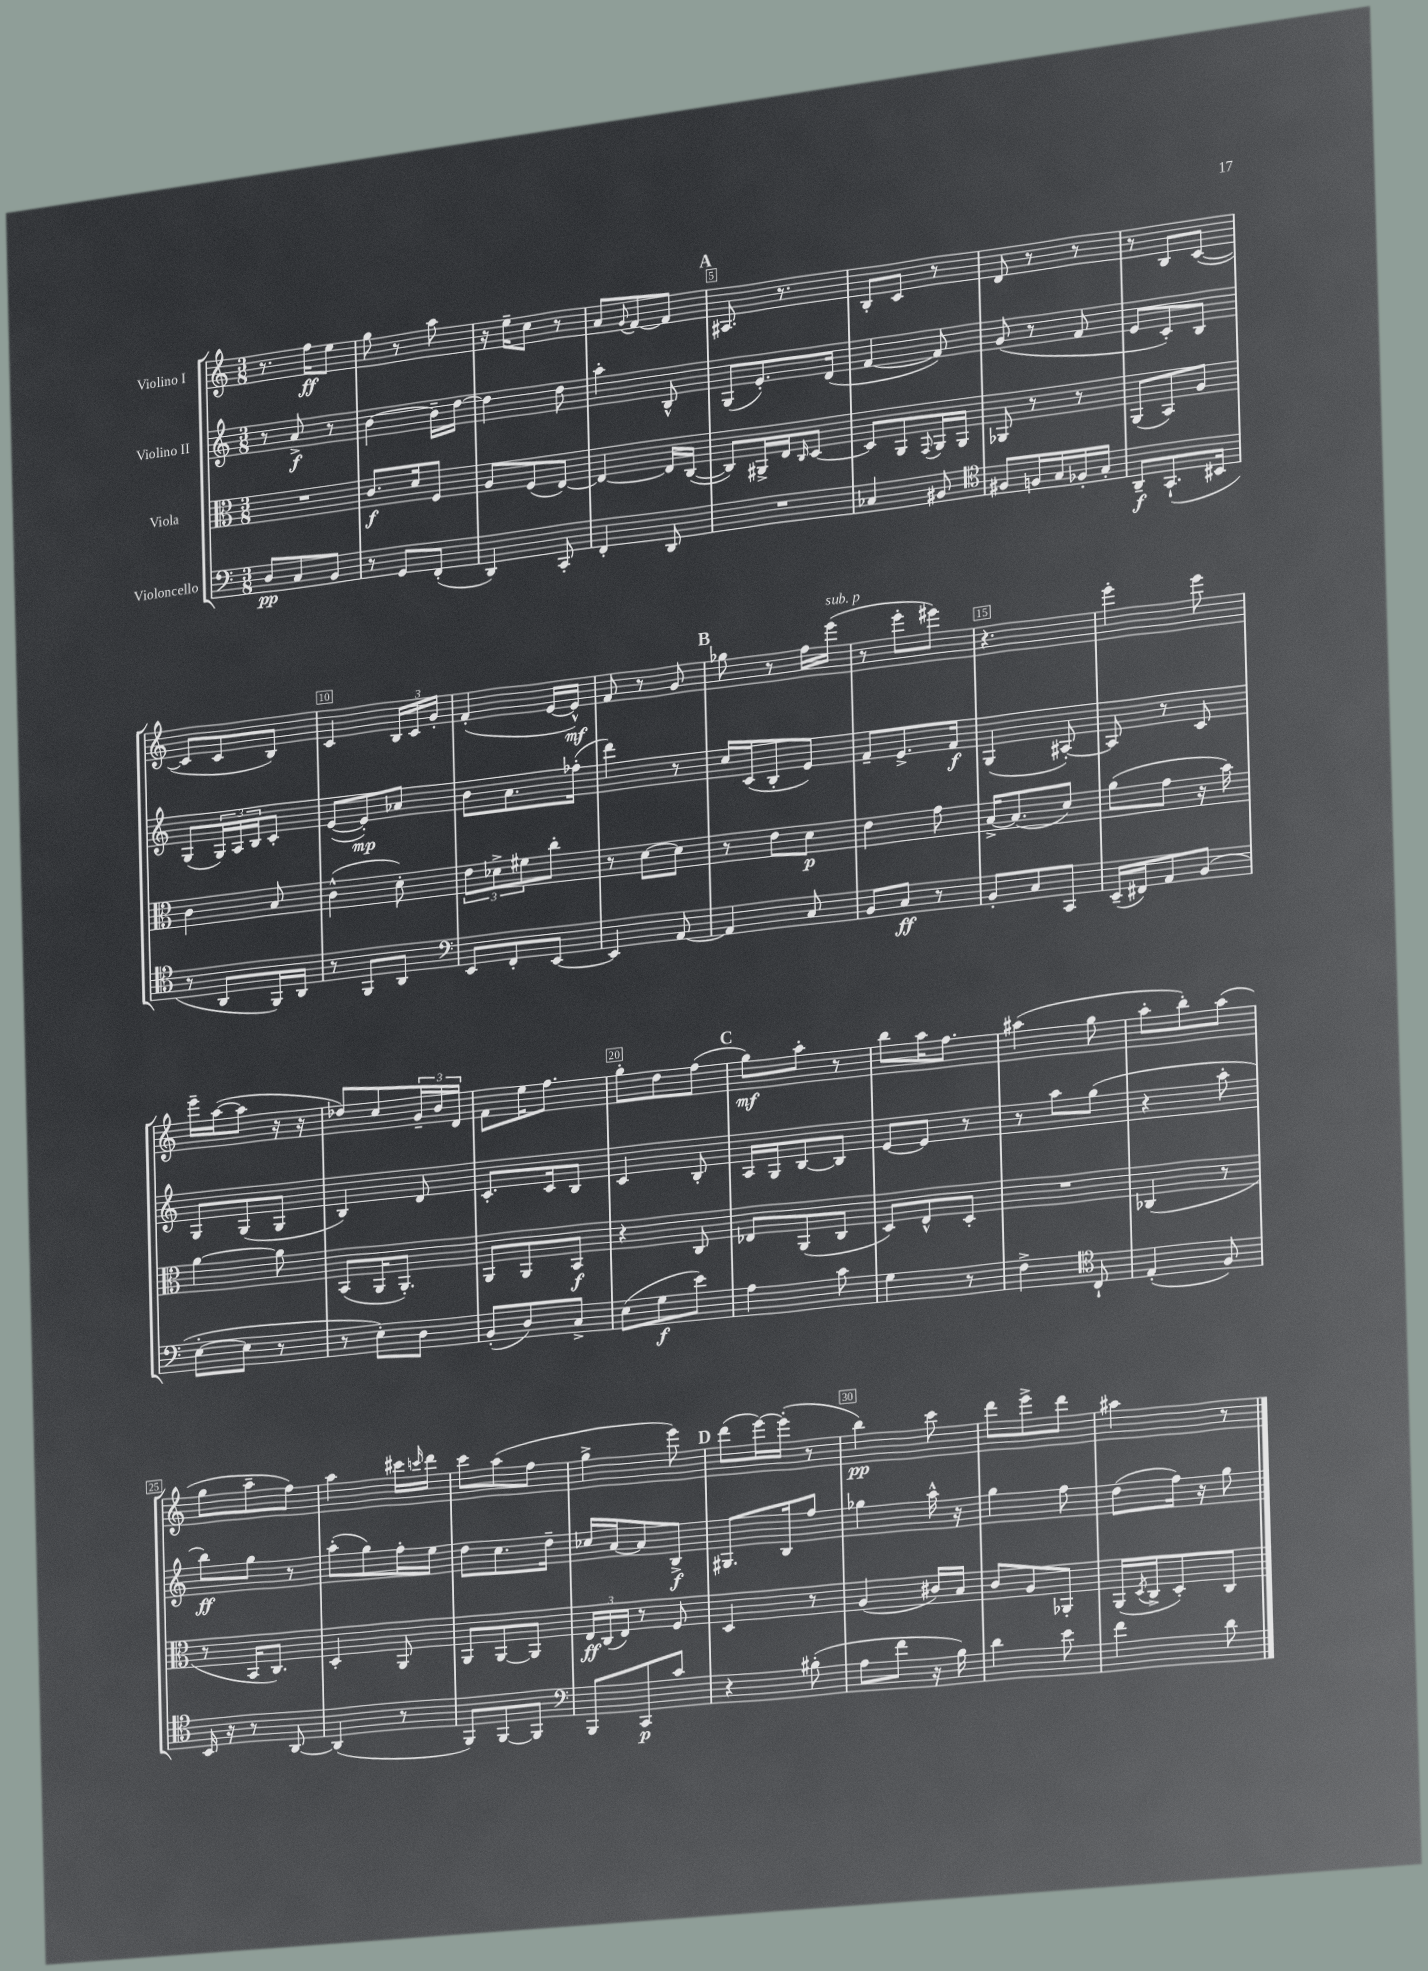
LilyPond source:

<<
\new StaffGroup <<
\new Staff = "s0" \with { instrumentName = "Violino I" } {
    \clef treble \key c \major \numericTimeSignature \time 3/8
    r8. f''16\ff e''8 |
    g''8 r8 a''8 |
    r16 e''16-- c''8 r8 |
    a'8 \appoggiatura { g'8 } f'8~ f'8 |
    \mark \markup { \bold "A" } ais8. r8. |
    b8-. c'8 r8 |
    d'8 r8 r8 |
    r8 b8 c'8~( |
    c'8 c'8 b8) |
    c'4 \tuplet 3/2 { b16 c'16 g'16-. } |
    f'4-.( e'16~ e'16-^\mf) |
    f'8 r8 g'8 |
    \mark \markup { \bold "B" } ges''8 r8 f''16 e'''16^\markup { \italic "sub. p" }( |
    r8 e'''8-. eis'''8) |
    r4. |
    e'''4-. e'''8 |
    e'''16-- a''16~( a''8 r16 r16 |
    des''8) c''8 \tuplet 3/2 { g'16-- b'16 d'16 } |
    f'8 e''16 f''8. |
    g''8-. d''8 f''8( |
    \mark \markup { \bold "C" } g''8\mf) a''8-. r8 |
    b''8 a''16 f''8. |
    ais''4( g''8 |
    a''8-. b''8-.) a''8( |
    g''8 a''8-- f''8) |
    a''4 cis'''16 \grace { c'''16 } d'''16 |
    c'''8 a''8( f''8 |
    g''4-> e'''8) |
    \mark \markup { \bold "D" } d'''8( e'''16~) e'''16-.( r8 |
    b''4\pp) c'''8 |
    d'''8 e'''8-> d'''8 |
    ais''4 r8 \bar "|." |
}
\new Staff = "s1" \with { instrumentName = "Violino II" } {
    \clef treble \key c \major \numericTimeSignature \time 3/8
    r8 a'8->\f r8 |
    b'4~ b'16-- d''16~ |
    d''4 d''8 |
    a''4-. b8-^ |
    \mark \markup { \bold "A" } g8( e'8.-.) d'16( |
    f'4~ f'8) |
    g'8( r8 f'8 |
    e'8 c'8-.) b8 |
    g8( \tuplet 3/2 { g16) a16 b16 } c'8-. |
    e'8~( e'8-.\mp) aes'8 |
    b'8 a'8. fes''16-.( |
    d'''4) r8 |
    \mark \markup { \bold "B" } c''16 c'16( b8-. e'8) |
    f'8-- e'8.-> f'16\f |
    g4( ais8~-.) |
    ais8 r8 c'8 |
    g8 g8( g8 |
    b4) d'8 |
    c'8.-. c'16 b8 |
    c'4 b8-. |
    \mark \markup { \bold "C" } a16 g16 b8~ b8 |
    e'8~ e'8 r8 |
    r8 a''8 g''8( |
    r4 a''8-. |
    b''8\ff) g''8 r8 |
    a''8-.( g''8) f''16-. e''16 |
    d''8 c''8. d''16-- |
    ces''16 a'16~ a'8 b8->\f |
    \mark \markup { \bold "D" } gis8. b16 f''8 |
    ges''4 a''16-^ r16 |
    g''4 f''8 |
    d''8( f''16) r16 g''8 \bar "|." |
}
\new Staff = "s2" \with { instrumentName = "Viola" } {
    \clef alto \key c \major \numericTimeSignature \time 3/8
    R4. |
    c'8.\f d'16 f8 |
    a8 f8( e8~) |
    e4~ e16 c16~( |
    \mark \markup { \bold "A" } c8) ais,16-> e16 \grace { c16 } d8~ |
    d8 a,8 \appoggiatura { g,8 } a,16 a,16 |
    aes,8 r8 r8 |
    a,8( b,8) a8 |
    c'4 b8 |
    c'4-^( d'8-.) |
    \tuplet 3/2 { e'8 des'8-> fis'8 } c''8-. |
    r8 d'8~ d'8 |
    \mark \markup { \bold "B" } r8 e'8 d'8\p |
    e'4 g'8 |
    b16~-> b8.( d'8) |
    a'8( g'8 r16 b'16) |
    a'4~ a'8 |
    b,8( a,16 a,8.-.) |
    a,8 a,8 b,8\f |
    r4 c8 |
    \mark \markup { \bold "C" } ees8 a,8( c8 |
    d8) e8-^ d8-. |
    R4. |
    ces4( r8 |
    r8 b,16 c8.) |
    d4-. a,8 |
    a,8 a,8~ a,8 |
    \tuplet 3/2 { e16\ff c16( e16) } r8 f8 |
    \mark \markup { \bold "D" } d4 r8 |
    a4( cis'16) b16 |
    c'8 a8 aes,8-. |
    a,16( \acciaccatura { d8 } c16-> d8-.) c8 \bar "|." |
}
\new Staff = "s3" \with { instrumentName = "Violoncello" } {
    \clef bass \key c \major \numericTimeSignature \time 3/8
    d8\pp c8 b,8 |
    r8 g,8 f,8-.( |
    d,4) c,8-. |
    f,4-. d,8 |
    \mark \markup { \bold "A" } R4. |
    ces4 bis,8 |
    \clef tenor fis8 f16 g16 fes16-. g16-. |
    a,8--\f g,8.-!( bis,16 |
    r8 a,8 f,16) a,16 |
    r8 f,8 a,8 |
    \clef bass e,8 f,8-. e,8~ |
    e,4 a,8~ |
    \mark \markup { \bold "B" } a,4 c8 |
    b,8 c8\ff r8 |
    b,8-. c8 c,8 |
    e,16--( fis,16) a,8 b,8( |
    e8~-. e8 r8 |
    r8 e8-.) d8 |
    b,8-.( d8) c8-> |
    e8( g8\f e'8) |
    \mark \markup { \bold "C" } a4 c'8 |
    g4 r8 |
    f4-> \clef tenor c8-! |
    e4-.( f8) |
    b,16 r16 r8 a,8~ |
    a,4( r8 |
    f,8) f,8~ f,8 |
    \clef bass b,,8 c,8\p c'8 |
    \mark \markup { \bold "D" } r4 bis8-.( |
    a8 f'8 r16 b16) |
    d'4 e'8 |
    f'4 d'8 \bar "|." |
}
>>
>>
\layout { \context { \Score \override BarNumber.break-visibility = ##(#f #t #t) barNumberVisibility = #(every-nth-bar-number-visible 5) \override BarNumber.stencil = #(make-stencil-boxer 0.1 0.3 ly:text-interface::print) } }
